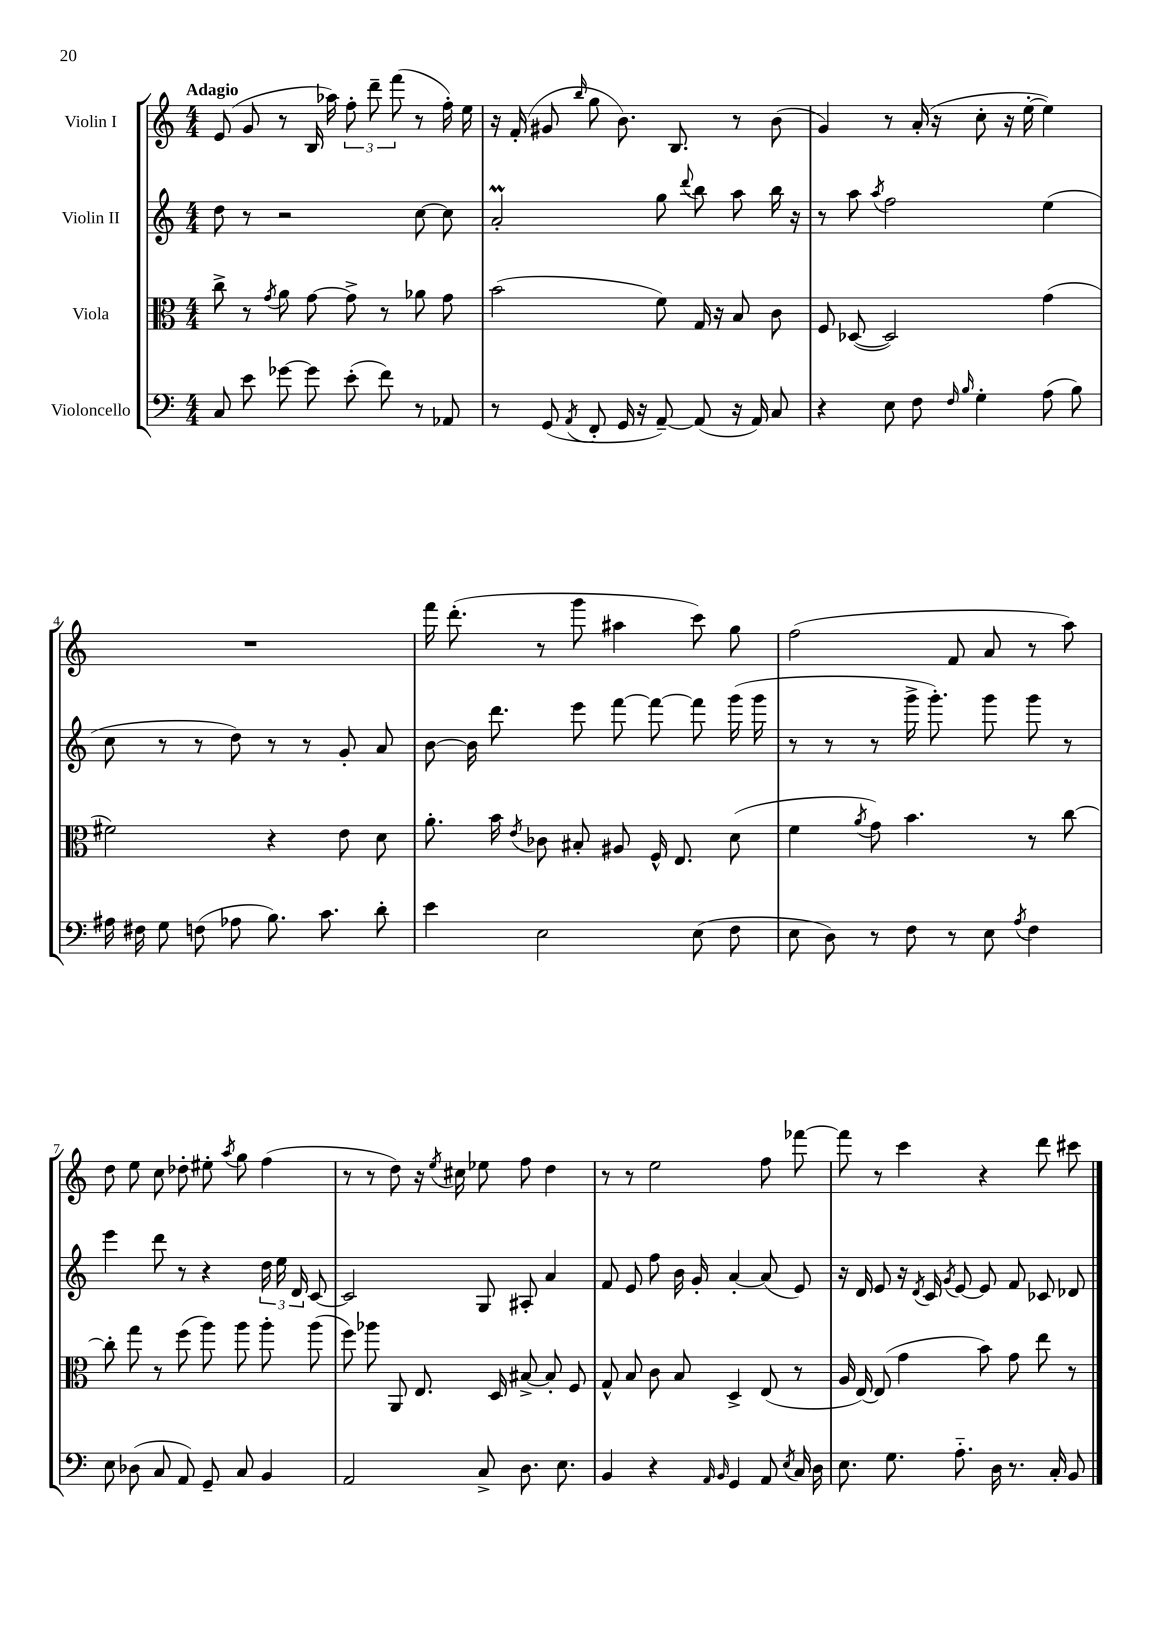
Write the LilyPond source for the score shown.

<<
\new StaffGroup <<
\new Staff = "s0" \with { instrumentName = "Violin I" } {
    \clef treble \key c \major \numericTimeSignature \time 4/4 \tempo "Adagio"
    \autoBeamOff e'8( g'8 r8 b16 aes''16) \tuplet 3/2 { f''8-. d'''8-- f'''8( } r8 f''16-.) e''16 |
    r16 f'16-.( gis'8 \grace { b''16 } g''8 b'8.) b8. r8 b'8( |
    g'4) r8 a'16-.( r16 c''8-. r16 e''16~-. e''4) |
    R1 |
    f'''16 d'''8.-.( r8 g'''8 ais''4 c'''8) g''8 |
    f''2( f'8 a'8 r8 a''8) |
    d''8 e''8 c''8 des''8-. eis''8-. \acciaccatura { a''8 } g''8 f''4( |
    r8 r8 d''8) r16 \acciaccatura { e''8 } cis''16 ees''8 f''8 d''4 |
    r8 r8 e''2 f''8 fes'''8~ |
    fes'''8 r8 c'''4 r4 d'''8 cis'''8 \bar "|." |
}
\new Staff = "s1" \with { instrumentName = "Violin II" } {
    \clef treble \key c \major \numericTimeSignature \time 4/4
    \autoBeamOff d''8 r8 r2 c''8~ c''8 |
    a'2-.\prall g''8 \appoggiatura { d'''8 } b''8 a''8 b''16 r16 |
    r8 a''8 \acciaccatura { a''8 } f''2 e''4( |
    c''8 r8 r8 d''8) r8 r8 g'8-. a'8 |
    b'8~ b'16 d'''8. e'''8 f'''8~ f'''8~ f'''8 g'''16( g'''16 |
    r8 r8 r8 g'''16-> g'''8.-.) g'''8 g'''8 r8 |
    e'''4 d'''8 r8 r4 \tuplet 3/2 { d''16 e''16 d'16 } c'8~ |
    c'2 g8 ais8-. a'4 |
    f'8 e'8 f''8 b'16 g'16-. a'4~-. a'8( e'8) |
    r16 d'16 e'8 r16 \acciaccatura { d'8 } c'16 \acciaccatura { g'8 } e'8~ e'8 f'8 ces'8 des'8 \bar "|." |
}
\new Staff = "s2" \with { instrumentName = "Viola" } {
    \clef alto \key c \major \numericTimeSignature \time 4/4
    \autoBeamOff c''8-> r8 \acciaccatura { g'8 } a'8 g'8~ g'8-> r8 aes'8 g'8 |
    b'2( f'8) g16 r16 b8 c'8 |
    f8 des8~( des2) g'4( |
    fis'2) r4 e'8 d'8 |
    a'8.-. b'16 \acciaccatura { e'8 } ces'8 bis8-. ais8 f16-^ e8. d'8( |
    f'4 \acciaccatura { a'8 } g'8) b'4. r8 c''8~ |
    c''8-. g''8 r8 f''8( a''8) a''8 a''8-. a''8( |
    f''8) aes''8 a,8 e8. d16 bis8~-> bis8-. f8 |
    g8-^ b8 c'8 b8 d4-> e8( r8 |
    a16 e16~) e8( g'4 b'8) g'8 e''8 r8 \bar "|." |
}
\new Staff = "s3" \with { instrumentName = "Violoncello" } {
    \clef bass \key c \major \numericTimeSignature \time 4/4
    \autoBeamOff c8 e'8 ges'8~ ges'8 e'8-.( f'8) r8 aes,8 |
    r8 g,8( \acciaccatura { a,8 } f,8-. g,16 r16 a,8~--) a,8( r16 a,16) c8 |
    r4 e8 f8 \grace { f16 b16 } g4-. a8( b8) |
    ais16 fis16 g8 f8( aes8 b8.) c'8. d'8-. |
    e'4 e2 e8( f8 |
    e8 d8) r8 f8 r8 e8 \acciaccatura { a8 } f4 |
    e8 des8( c8 a,8) g,8-- c8 b,4 |
    a,2 c8-> d8. e8. |
    b,4 r4 \grace { a,16 b,16 } g,4 a,8 \acciaccatura { e8 } c16 d16 |
    e8. g8. a8.-_ d16 r8. c16-. b,8 \bar "|." |
}
>>
>>
